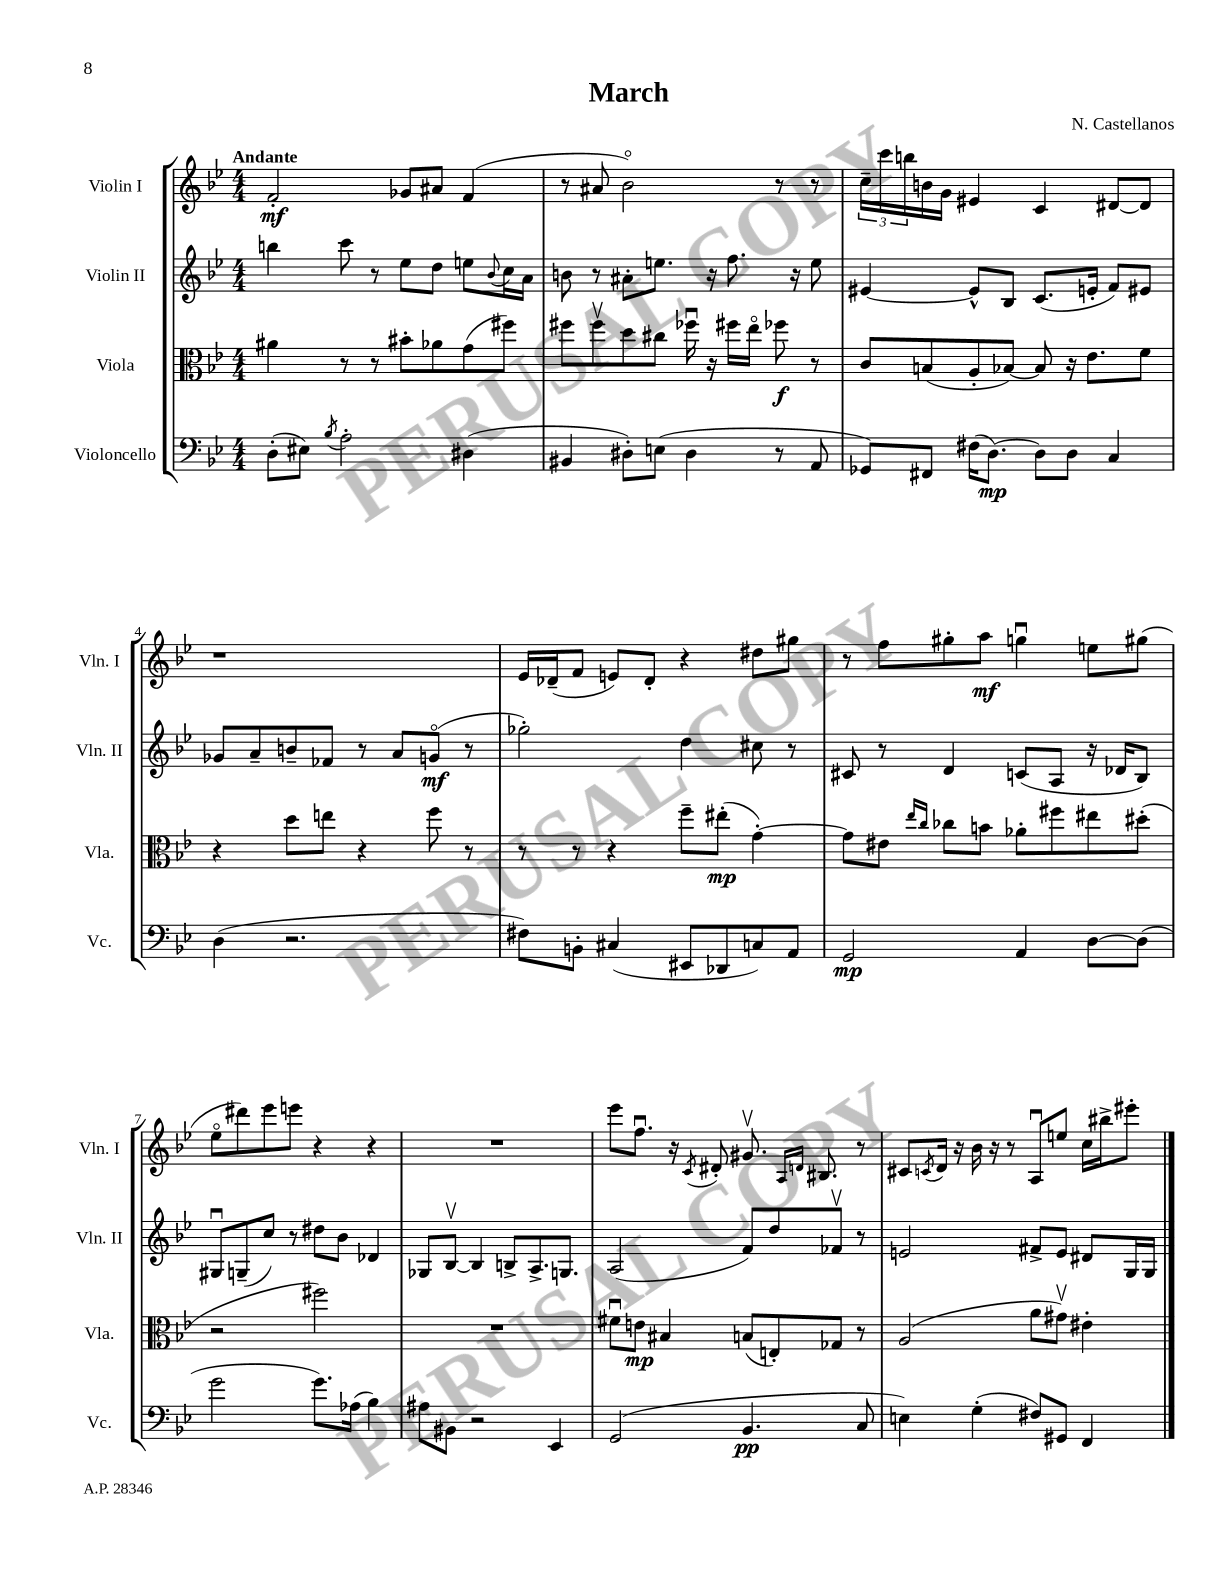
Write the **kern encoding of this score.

**kern	**kern	**kern	**kern
*staff4	*staff3	*staff2	*staff1
*clefF4	*clefC3	*clefG2	*clefG2
*k[b-e-]	*k[b-e-]	*k[b-e-]	*k[b-e-]
*M4/4	*M4/4	*M4/4	*M4/4
(8D'	4a#	4bb	2f'
8E#)	.	.	.
8qB-	.	.	.
2A'	8r	8ccc	.
.	8r	8r	.
.	8b#'	8ee-	8g-
.	8a-	8dd	8a#
(4D#	(8g	8ee	(4f
.	.	8qqb-	.
.	8ff#)	16cc	.
.	.	16a	.
=	=	=	=
4BB#	8ff#	8b	8r
.	8ff#v	8r	8a#
8D#')	8dd	8a#'	2b-o)
(8E	8cc#	8.ee	.
4D#	16ff-u	.	.
.	16r	16r	.
.	16ff#	8.ff	.
.	16ee-o	.	.
8r	8ff-	.	8r
.	.	16r	.
8AA	8r	8ee	8r
=	=	=	=
8GG-)	8c	[4e#	24cc~
.	.	.	24ccc
.	.	.	24bb
8FF#	(8B	.	16b
.	.	.	16g
(16F#	8A'	8e#^^]	4e#
[8.D)	.	.	.
.	[8B-)	8B-	.
8D]	8B-]	(8.c	4c
8D	16r	.	.
.	8.e-	16e'	.
4C	.	8f)	[8d#
.	8f	8e#	8d#]
=	=	=	=
(4D	4r	8g-	1r
.	.	8a~	.
2.r	8dd	8b~	.
.	8ee	8f-	.
.	4r	8r	.
.	.	8a	.
.	8ff	(8go	.
.	8r	8r	.
=	=	=	=
8F#)	8r	2gg-')	16e-
.	.	.	(16d-~
8BB'	8r	.	8f
(4C#	4r	.	8e)
.	.	.	8d-'
8EE#	8ff~	4dd	4r
8DD-	(8ee#'	.	.
8C)	[4g')	8cc#	8dd#
8AA	.	8r	8gg#
=	=	=	=
2GG	8g]	8c#	8r
.	8e#	8r	8ff
.	16qqee-	.	.
.	16qqcc	.	.
.	8cc-	4d	8gg#'
.	8b	.	8aa
4AA	8a-'	(8c	4ggu
.	8ff#	8A	.
[8D	8ee#	16r	8ee
.	.	16d-	.
(8D]	(8dd#'	8B-)	(8gg#
=	=	=	=
2g	2r	8G#u	8ee-o
.	.	(8G~	8ddd#)
.	.	8cc)	8eee-
.	.	8r	8eee
8.g)	2ff#)	8dd#	4r
.	.	8b-	.
(16A-	.	.	.
4B-)	.	4d-	4r
=	=	=	=
8A#	1r	8G-	1r
8BB#	.	[8B-v	.
2r	.	4B-]	.
.	.	8B^	.
.	.	8.A^	.
4EE-	.	.	.
.	.	8.G	.
=	=	=	=
(2GG	8f#u	(2A	8eee-
.	8e	.	8.ffu
.	4B#	.	.
.	.	.	16r
.	.	.	8qc
.	.	.	8d#'
4.BB-	(8B	8f)	8.g#v
.	8E')	8dd	.
.	.	.	16qqA
.	.	.	16qqd
.	.	.	8.B#
.	8G-	8f-v	.
8C	8r	8r	8r
=	=	=	=
4E)	(2A	2e	8c#
.	.	.	8qc
.	.	.	16d
.	.	.	16r
(4G'	.	.	16b-
.	.	.	16r
.	.	.	8r
8F#)	8a	8f#^	8Au
8GG#	8g#v)	8e	8ee
4FF	4e#'	8d#	16cc
.	.	.	16bb#^
.	.	16G	8eee#'
.	.	16G	.
==	==	==	==
*-	*-	*-	*-
